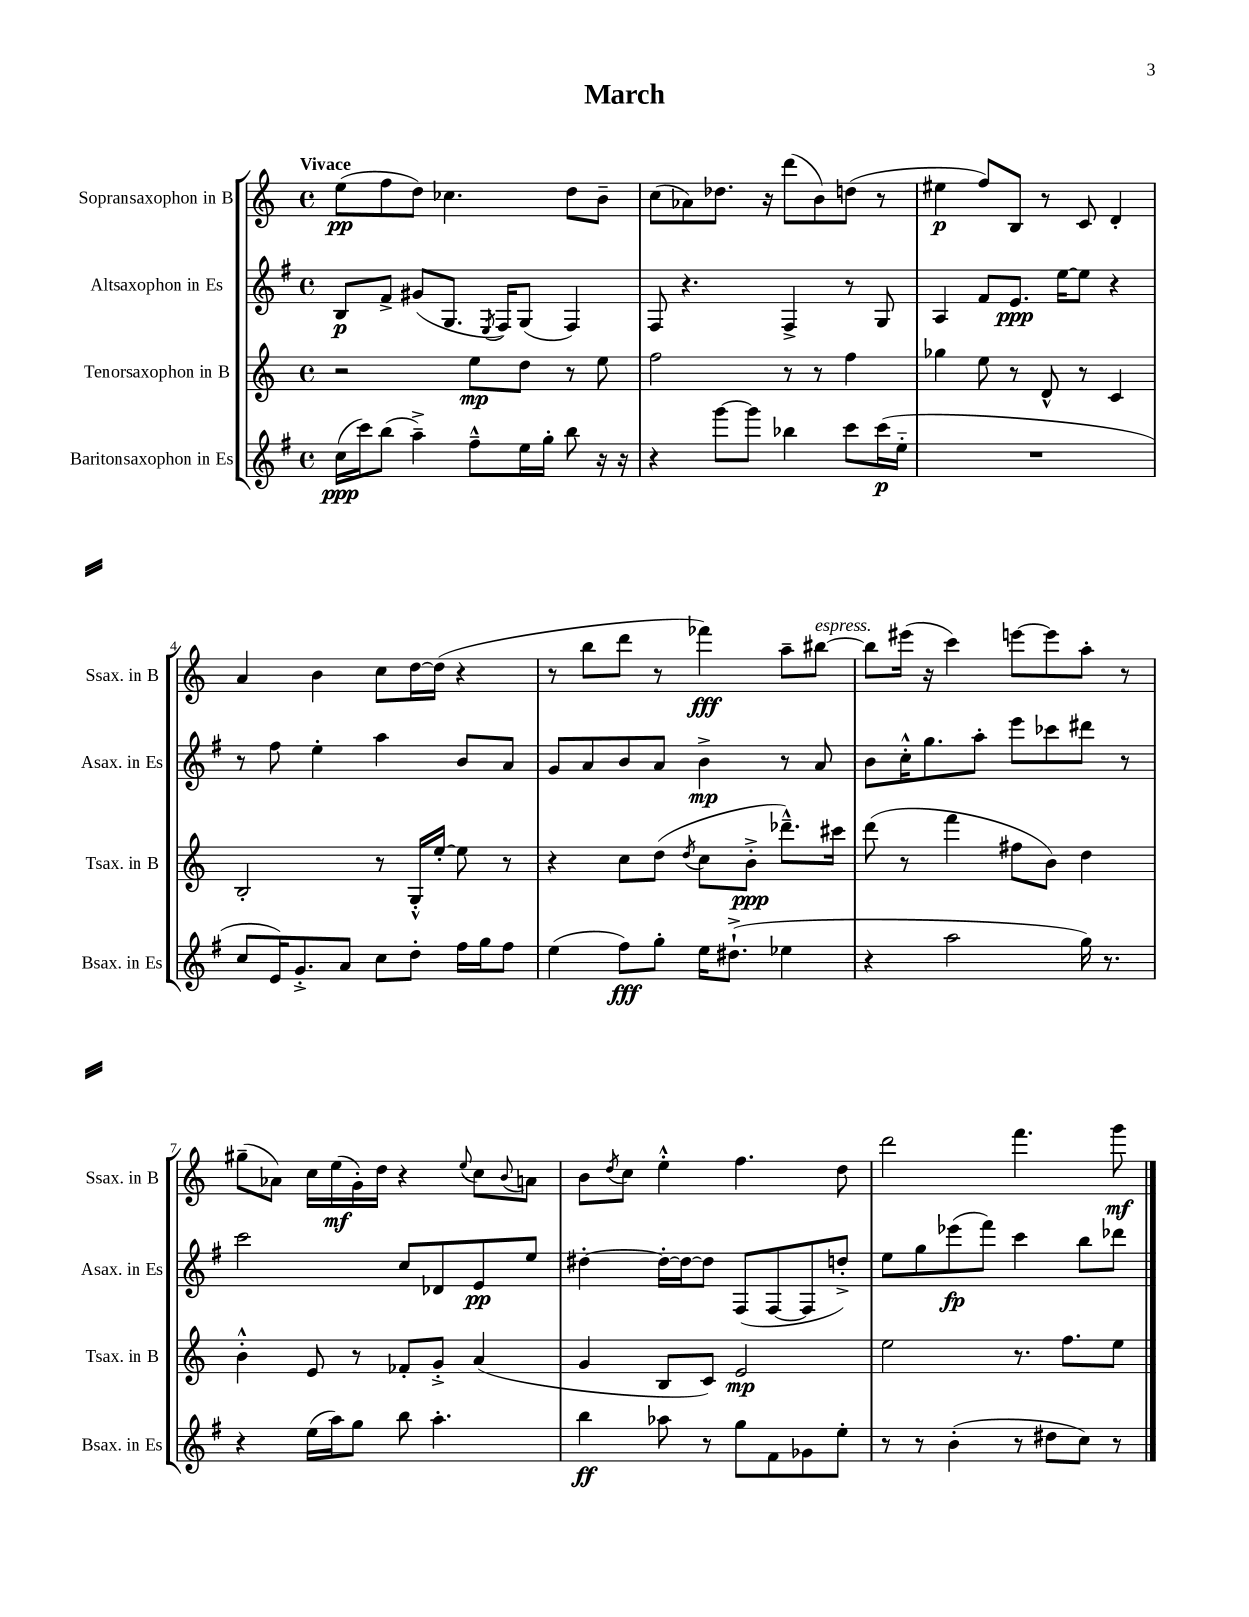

**kern	**kern	**kern	**kern
*staff4	*staff3	*staff2	*staff1
*clefG2	*clefG2	*clefG2	*clefG2
*k[f#]	*k[]	*k[f#]	*k[]
*M4/4	*M4/4	*M4/4	*M4/4
*met(c)	*met(c)	*met(c)	*met(c)
(16cc\LL	2r	8B/L	(8ee\L
16ccc\J)	.	.	.
(8bb\J	.	8f#^/J	8ff\
4aa~^\)	.	(8g#/L	8dd\J)
.	.	8.G/J	4.cc-\
8ff#~^^\L	8ee\L	.	.
.	.	8qE/	.
.	.	16F#/LK)	.
16ee\L	8dd\J	(8G/J	.
16gg'\JJ	.	.	.
8bb\	8r	4F#/)	8dd\L
16r	8ee\	.	8b~\J
16r	.	.	.
=	=	=	=
4r	2ff\	8F#/	(8cc\L
.	.	4.r	8a-\)
[8ggg\L	.	.	8.dd-\J
8ggg\]J	.	.	.
.	.	.	16r
4bb-\	8r	4F#^/	(8ddd\L
.	8r	.	8b\)
8ccc\L	4ff\	8r	(8dd\J
(16ccc\L	.	8G/	8r
16ee'~\JJ	.	.	.
=	=	=	=
1r	4gg-\	4A/	4ee#\
.	8ee\	8f#/L	8ff/L)
.	8r	8.e/J	8B/J
.	8d^^/	.	8r
.	.	[16ee\LK	.
.	8r	8ee\]J	8c/
.	4c/	4r	4d'/
=	=	=	=
8cc/L	2B'/	8r	4a/
16e/K)	.	8ff#\	.
8.g'^/	.	.	.
.	.	4ee'\	4b\
8a/J	.	.	.
8cc\L	8r	4aa\	8cc\L
8dd'\J	16G'^^/LL	.	[16dd\L
.	[16ee'/JJ	.	(16dd\]JJ
16ff#\LL	8ee\]	8b/L	4r
16gg\J	.	.	.
8ff#\J	8r	8a/J	.
=	=	=	=
(4ee\	4r	8g/L	8r
.	.	8a/	8bb\L
8ff#\L)	8cc\L	8b/	8ddd\J
8gg'\J	(8dd\J	8a/J	8r
.	8qdd/	.	.
16ee\LK	8cc\L	4b^\	4fff-\)
(8.dd#`^\J	.	.	.
.	8b'^\J	.	.
4ee-\	8.ddd-~^^\L)	8r	8aa~\L
.	.	8a/	[8bb#\J
.	16ccc#\Jk	.	.
=	=	=	=
4r	(8ddd\	8b\L	8bb#\]L
.	8r	16cc'^^\K	(16eee#\Jk
.	.	8.gg\	16r
2aa\	4fff\	.	4ccc\)
.	.	8aa'\J	.
.	8ff#\L	8eee\L	[8eee\L
.	8b\J)	8ccc-\	8eee\]
16gg\)	4dd\	8ddd#\J	8aa'\J
8.r	.	.	.
.	.	8r	8r
=	=	=	=
4r	4b'^^\	2ccc\	(8gg#~\L
.	.	.	8a-\J)
(16ee\LL	8e/	.	16cc\LL
16aa\J)	.	.	(16ee\
8gg\J	8r	.	16g'\)
.	.	.	16dd\JJ
8bb\	8f-'/L	8cc/L	4r
4.aa'\	8g'^/J	8d-/	.
.	.	.	8qqee/
.	(4a/	8e/	8cc\L
.	.	.	8qqb/
.	.	8ee/J	8a\J
=	=	=	=
4bb\	4g/	[4dd#'\	8b\L
.	.	.	8qdd/
.	.	.	8cc\J
8aa-\	8B/L	16dd#'\_LL	4ee'^^\
.	.	16dd#\_J	.
8r	8c/J)	8dd#\]J	.
8gg\L	2e/	(8F#/L	4.ff\
8f#\	.	[8F#/	.
8g-\	.	8F#/]	.
8ee'\J	.	8dd'^/J)	8dd\
=	=	=	=
8r	2ee\	8ee\L	2ddd\
8r	.	8gg\	.
(4b'\	.	(8eee-\	.
.	.	8fff#\J)	.
8r	8.r	4ccc\	4.fff\
8dd#\L	.	.	.
.	8.ff\L	.	.
8cc\J)	.	8bb\L	.
8r	8ee\J	8ddd-\J	8ggg\
==	==	==	==
*-	*-	*-	*-
